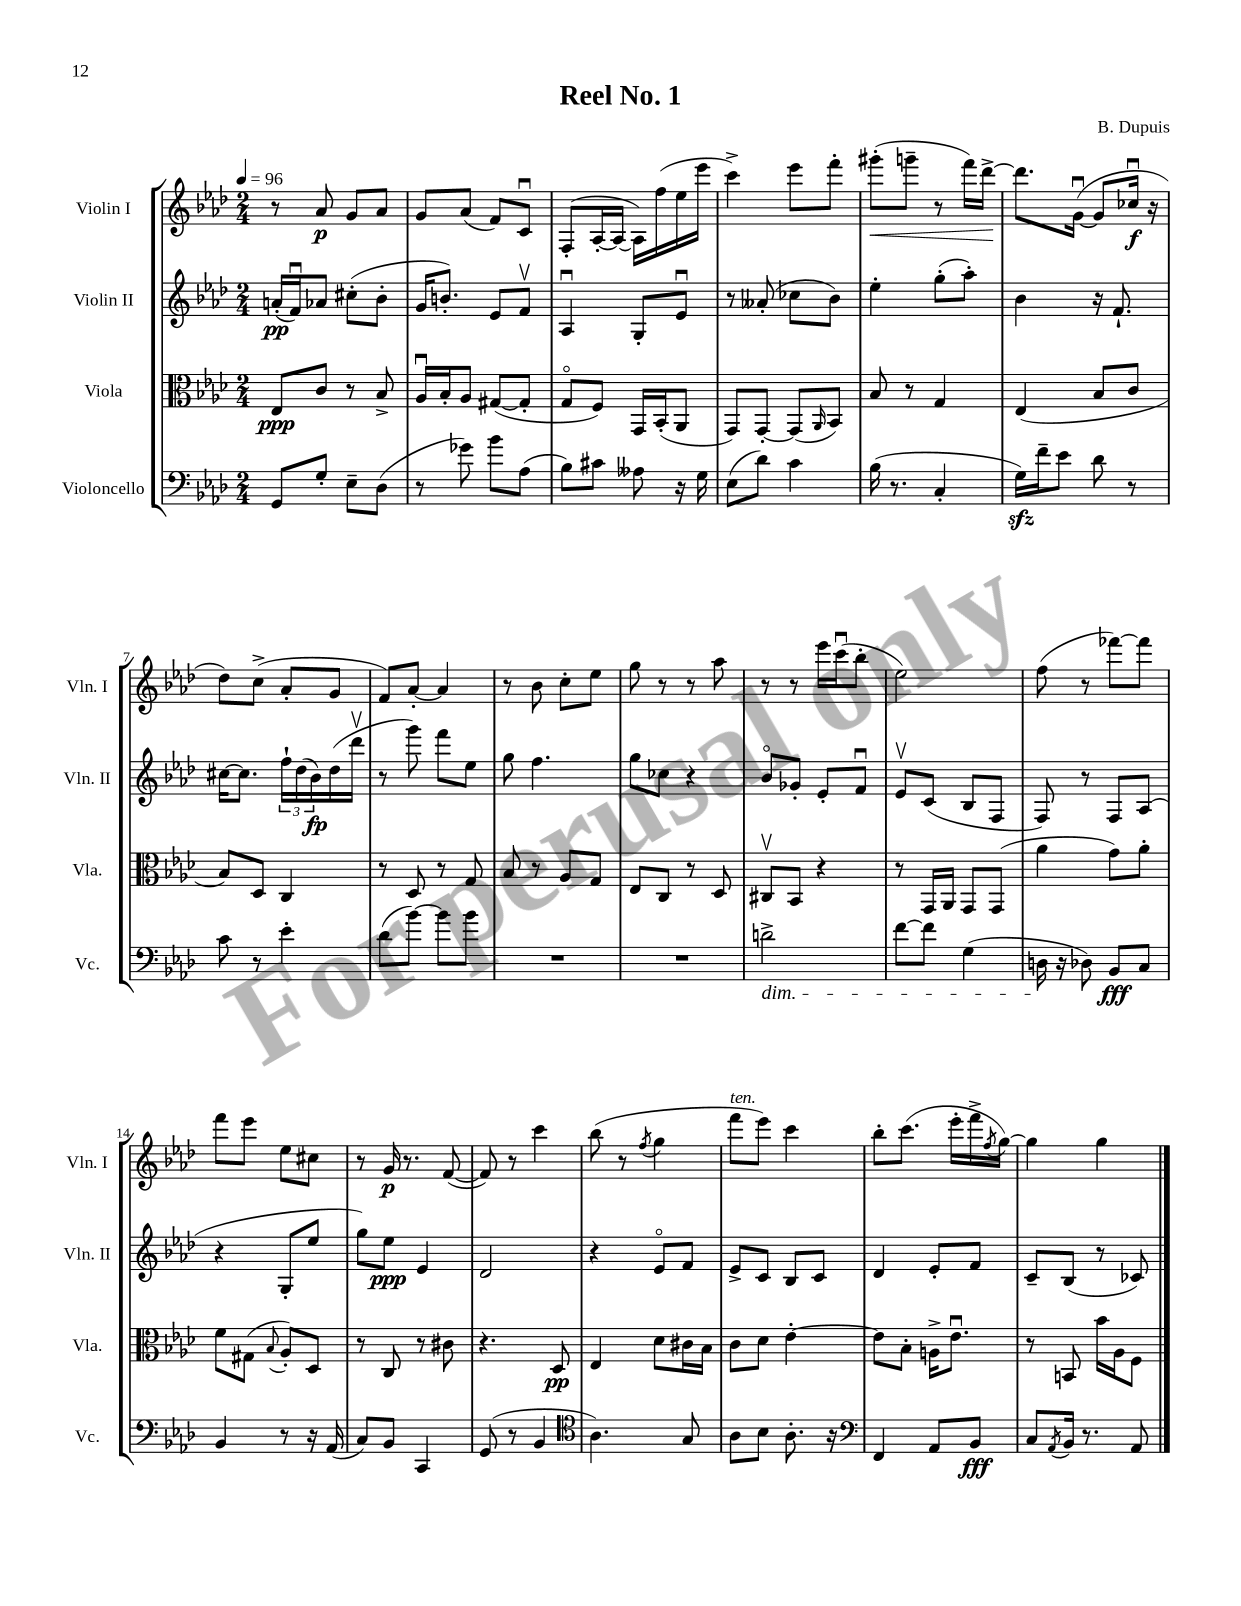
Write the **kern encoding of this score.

**kern	**kern	**kern	**kern
*staff4	*staff3	*staff2	*staff1
*clefF4	*clefC3	*clefG2	*clefG2
*k[b-e-a-d-]	*k[b-e-a-d-]	*k[b-e-a-d-]	*k[b-e-a-d-]
*M2/4	*M2/4	*M2/4	*M2/4
*MM96	*MM96	*MM96	*MM96
8GG	8E-	(16a'	8r
.	.	16fu)	.
8G'	8c	8a-	8a-
8E-~	8r	(8cc#'	8g
(8D-	8B-^	8b-'	8a-
=	=	=	=
8r	16A-u	16g	8g
.	16B-'	8.b')	.
8g-)	8A-	.	(8a-
8b-	([8G#	8e-	8f)
(8A-	8G#']	8fv	8cu
=	=	=	=
8B-)	8Go	4A-u	(8F'
8c#	8F)	.	[16A-'
.	.	.	16A-_
8A--	16GG	8G'	16A-])
.	(16BB-'	.	(16ff
16r	8AA-	8e-u	16ee-
16G	.	.	16eee-
=	=	=	=
(8E-	8GG)	8r	4ccc^)
8d-)	[8GG'	(8a--'	.
4c	(8GG]	8cc-	8eee-
.	16qqAA-	.	.
.	8BB-)	8b-)	8fff'
=	=	=	=
(16B-	8B-	4ee-'	(8ggg#'
8.r	.	.	.
.	8r	.	8ggg~
4C'	4G	(8gg'	8r
.	.	8aa-')	16fff)
.	.	.	[16ddd-^
=	=	=	=
16G)	(4E-	4b-	8.ddd-]
16f~	.	.	.
8e-	.	.	.
.	.	.	([16gu
8d-	8B-	16r	8g]
.	.	8.f`	.
8r	8c	.	16cc-u
.	.	.	16r
=	=	=	=
8c	8B-)	[16cc#	8dd-)
.	.	8.cc#]	.
8r	8D-	.	(8cc^
4e-'	4C	24ff`	8a-'
.	.	(24dd-	.
.	.	24b-)	.
.	.	(16dd-	8g
.	.	16ddd-v	.
=	=	=	=
(8d-	8r	8r	8f)
[8b-)	8D-	8ggg)	[8a-'
8b-]	8r	8fff	4a-]
8b-	8G	8ee-	.
=	=	=	=
2r	8B-	8gg	8r
.	8r	4.ff	8b-
.	8A-	.	8cc'
.	8G	.	8ee-
=	=	=	=
2r	8E-	8gg	8gg
.	8C	8cc-	8r
.	8r	4r	8r
.	8D-	.	8aa-
=	=	=	=
2d^	8C#v	8b-o	8r
.	8BB-	8g-'	8r
.	4r	8e-'	16eee-
.	.	.	(16cccu
.	.	8fu	8bb-'
=	=	=	=
[8f	8r	8e-v	2ee-)
8f]	16GG	(8c	.
.	16AA-	.	.
(4G	8GG	8B-	.
.	(8GG	8F	.
=	=	=	=
16D	4a-	8F)	(8ff
16r	.	.	.
8D-)	.	8r	8r
8BB-	8g)	8F	[8fff-)
8C	8a-'	(8A-	8fff-]
=	=	=	=
4BB-	8f	4r	8fff
.	(8G#	.	8eee-
.	8qqB-	.	.
8r	8A-')	8G'	8ee-
16r	8D-	8ee-	8cc#
(16AA-	.	.	.
=	=	=	=
8C)	8r	8gg)	8r
8BB-	8C	8ee-	16g
.	.	.	8.r
4CC	8r	4e-	.
.	8c#	.	([8f
=	=	=	=
(8GG	4.r	2d-	8f])
8r	.	.	8r
4BB-	.	.	4ccc
.	8D-	.	.
=	=	=	=
*clefC4	*	*	*
4.A-)	4E-	4r	(8bb-
.	.	.	8r
.	.	.	8qff
.	8d-	8e-o	4gg
8G	16c#	8f	.
.	16B-	.	.
=	=	=	=
8A-	8c	8e-^	8fff
8B-	8d-	8c	8eee-)
8.A-'	[4e-'	8B-	4ccc
.	.	8c	.
16r	.	.	.
=	=	=	=
*clefF4	*	*	*
4FF	8e-]	4d-	8bb-'
.	8B-'	.	(8.ccc
8AA-	16A^	8e-'	.
.	8.e-u	.	16eee-'
8BB-	.	8f	16fff^
.	.	.	8qff
.	.	.	[16gg)
=	=	=	=
8C	8r	8c~	4gg]
8qAA-	.	.	.
16BB-	8BB	(8B-	.
8.r	.	.	.
.	16b-	8r	4gg
.	16A-	.	.
8AA-	8F	8c-)	.
==	==	==	==
*-	*-	*-	*-
